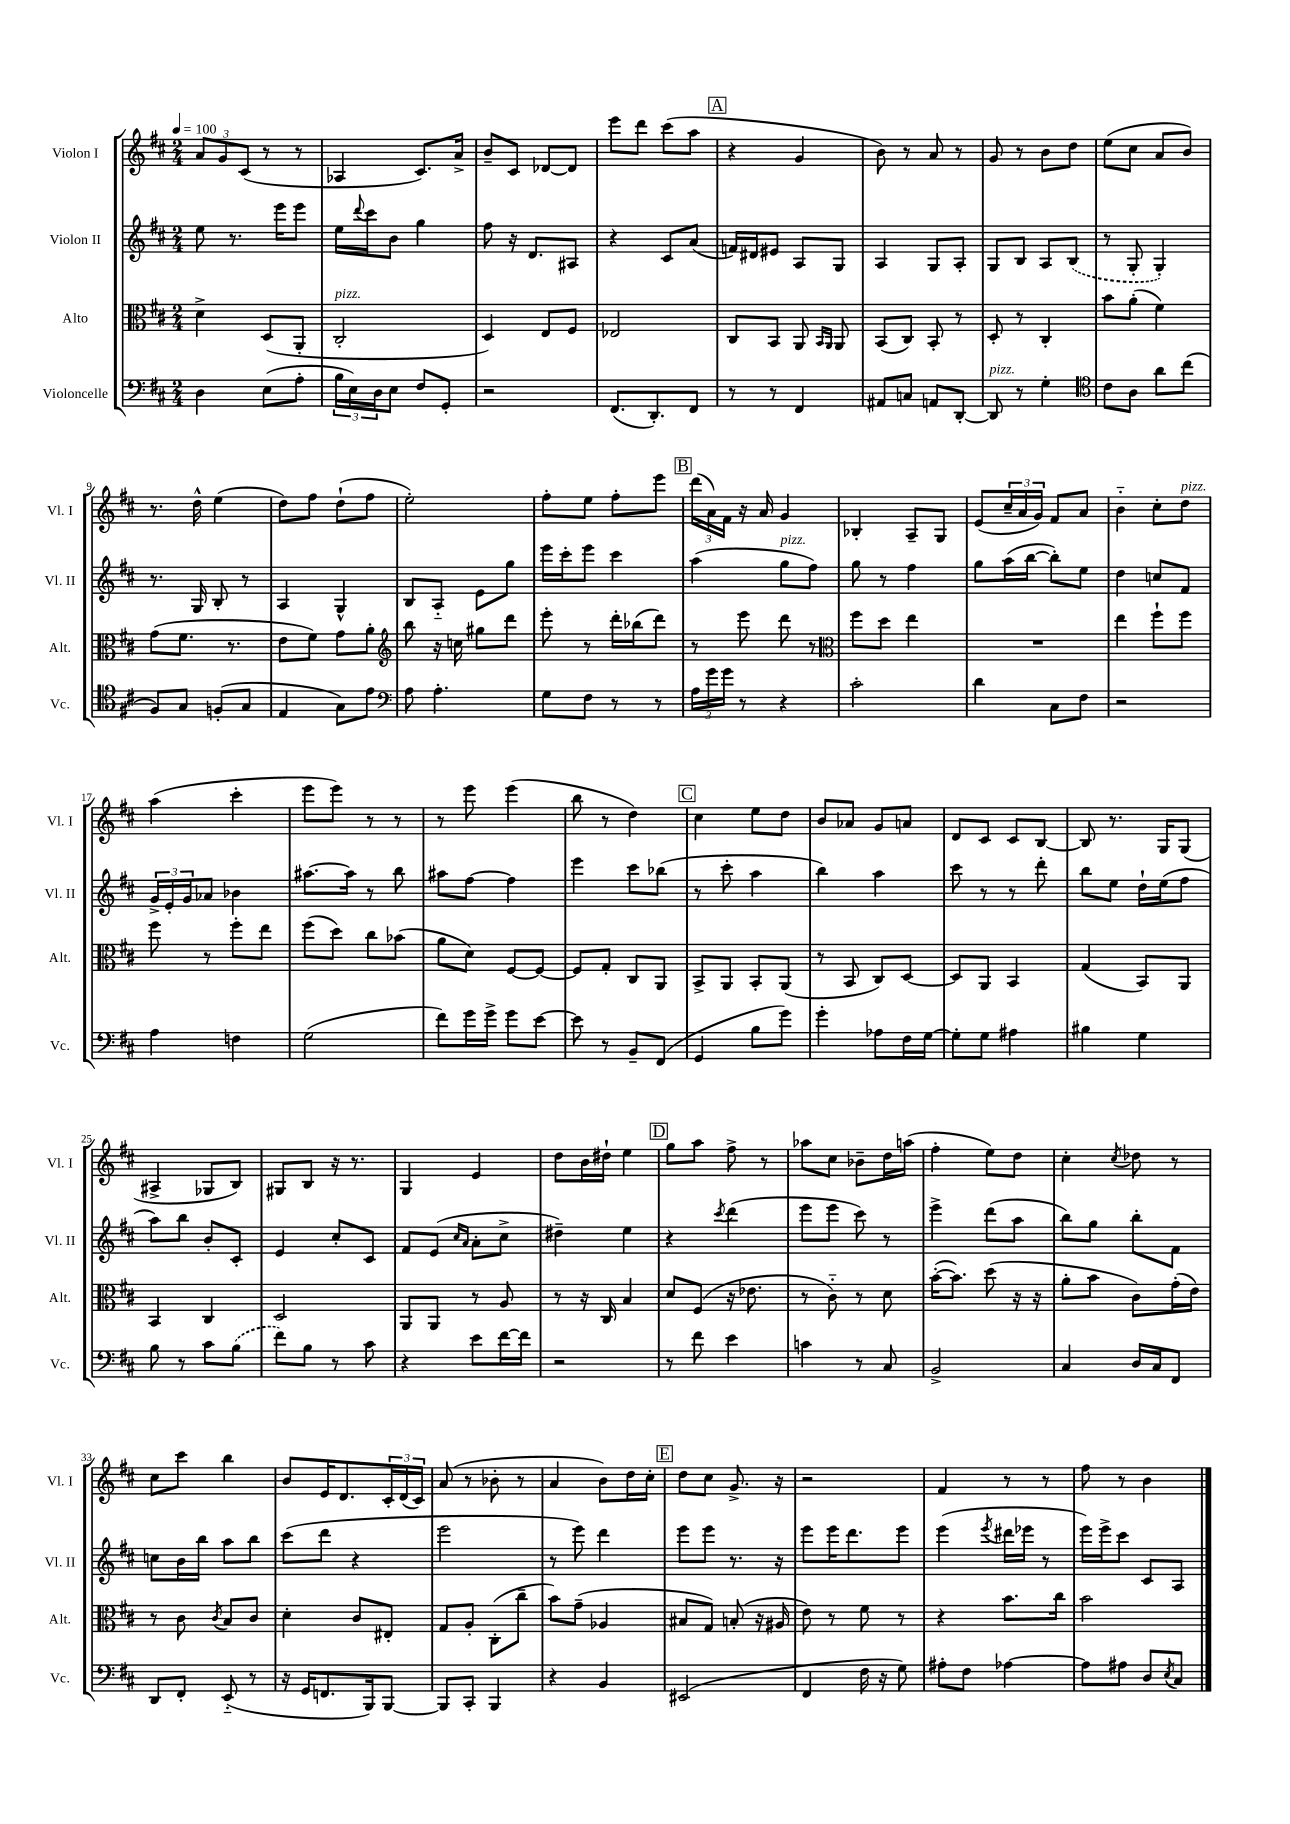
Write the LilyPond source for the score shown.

<<
\new StaffGroup <<
\new Staff = "s0" \with { instrumentName = "Violon I" shortInstrumentName = "Vl. I" } {
    \clef treble \key d \major \numericTimeSignature \time 2/4 \tempo 4 = 100
    \tuplet 3/2 { a'8 g'8 cis'8( } r8 r8 |
    aes4 cis'8.) a'16-> |
    b'8-- cis'8 des'8~ des'8 |
    e'''8 d'''8 cis'''8( a''8 |
    \mark \markup { \box "A" } r4 g'4 |
    b'8) r8 a'8 r8 |
    g'8 r8 b'8 d''8 |
    e''8( cis''8 a'8 b'8) |
    r8. d''16-^ e''4( |
    d''8) fis''8 d''8-!( fis''8 |
    e''2-.) |
    fis''8-. e''8 fis''8-. e'''8 |
    \mark \markup { \box "B" } \tuplet 3/2 { d'''16( a'16) fis'16 } r16 a'16 g'4 |
    bes4-. a8-- g8 |
    e'8( \tuplet 3/2 { cis''16-- a'16 g'16) } fis'8 a'8 |
    b'4-_ cis''8-. d''8^\markup { \italic "pizz." } |
    a''4( cis'''4-. |
    e'''8 e'''8) r8 r8 |
    r8 e'''8 e'''4( |
    b''8 r8 d''4) |
    \mark \markup { \box "C" } cis''4 e''8 d''8 |
    b'8 aes'8 g'8 a'8 |
    d'8 cis'8 cis'8 b8~ |
    b8 r8. g16 g8( |
    ais4-> ges8 b8) |
    gis8 b8 r16 r8. |
    g4 e'4 |
    d''8 b'16 dis''16-! e''4 |
    \mark \markup { \box "D" } g''8 a''8 fis''8-> r8 |
    aes''8 cis''8 bes'8-- d''16 a''16( |
    fis''4-. e''8) d''8 |
    cis''4-. \acciaccatura { cis''8 } des''8 r8 |
    cis''8 cis'''8 b''4 |
    b'8 e'16 d'8. \tuplet 3/2 { cis'16-. d'16( cis'16) } |
    a'8( r8 bes'8-. r8 |
    a'4 b'8) d''16 cis''16-. |
    \mark \markup { \box "E" } d''8 cis''8 g'8.-> r16 |
    r2 |
    fis'4 r8 r8 |
    fis''8 r8 b'4 \bar "|." |
}
\new Staff = "s1" \with { instrumentName = "Violon II" shortInstrumentName = "Vl. II" } {
    \clef treble \key d \major \numericTimeSignature \time 2/4
    e''8 r8. e'''16 e'''8 |
    e''16 \appoggiatura { d'''8 } cis'''16 b'8 g''4 |
    fis''8 r16 d'8. ais8 |
    r4 cis'8 a'8( |
    \mark \markup { \box "A" } f'16) dis'16 eis'8 a8 g8 |
    a4 g8 a8-. |
    g8 b8 a8 \once \slurDashed b8( |
    r8 g8-. g4-.) |
    r8. g16 b8-. r8 |
    a4 g4-^ |
    b8 a8-_ e'8 g''8 |
    e'''16 cis'''16-. e'''8 cis'''4 |
    \mark \markup { \box "B" } a''4( g''8^\markup { \italic "pizz." } fis''8) |
    g''8 r8 fis''4 |
    g''8 a''16( b''16~ b''8-.) e''8 |
    d''4 c''8 fis'8 |
    \tuplet 3/2 { g'16-> e'16-. g'16 } aes'8 bes'4 |
    ais''8.~ ais''16 r8 b''8 |
    ais''8 fis''8~ fis''4 |
    e'''4 cis'''8 bes''8( |
    \mark \markup { \box "C" } r8 cis'''8-. a''4 |
    b''4) a''4 |
    cis'''8 r8 r8 d'''8-. |
    b''8 e''8 d''16-! e''16( fis''8 |
    a''8) b''8 b'8-. cis'8-. |
    e'4 cis''8-. cis'8 |
    fis'8 e'8( \grace { cis''16 a'16 } a'8-. cis''8-> |
    dis''4--) e''4 |
    \mark \markup { \box "D" } r4 \acciaccatura { cis'''8 } d'''4( |
    e'''8 e'''8 cis'''8) r8 |
    e'''4-> d'''8( a''8 |
    b''8) g''8 b''8-. fis'8 |
    c''8 b'16 b''16 a''8 b''8 |
    cis'''8( d'''8 r4 |
    e'''2 |
    r8 e'''8) d'''4 |
    \mark \markup { \box "E" } e'''8 e'''8 r8. r16 |
    e'''8 e'''16 d'''8. e'''8 |
    e'''4( \acciaccatura { e'''8 } dis'''16 ees'''16 r8 |
    e'''16) e'''16-> cis'''8 cis'8 a8 \bar "|." |
}
\new Staff = "s2" \with { instrumentName = "Alto" shortInstrumentName = "Alt." } {
    \clef alto \key d \major \numericTimeSignature \time 2/4
    d'4-> d8( a,8-. |
    cis2-.^\markup { \italic "pizz." } |
    d4) e8 fis8 |
    ees2 |
    \mark \markup { \box "A" } cis8 b,8 a,8 \grace { b,16 a,16 } a,8 |
    b,8( cis8) b,8-. r8 |
    d8-. r8 cis4-. |
    b'8 a'8-.( fis'4) |
    g'8( fis'8. r8. |
    e'8 fis'8) g'8 a'8-. |
    \clef treble b''8 r16 c''16 gis''8 d'''8 |
    e'''8-. r8 d'''16-. bes''16( d'''8) |
    \mark \markup { \box "B" } r8 e'''8 d'''8 r8 |
    \clef alto fis''8 d''8 e''4 |
    R2 |
    e''4 fis''8-! fis''8 |
    fis''8 r8 fis''8-. e''8 |
    fis''8( d''8) cis''8 bes'8( |
    a'8 d'8) fis8~ fis8~ |
    fis8 g8-. cis8 a,8 |
    \mark \markup { \box "C" } b,8-> a,8 b,8-. a,8( |
    r8 b,8 cis8) d8~ |
    d8 a,8 b,4 |
    g4( b,8) a,8 |
    b,4 cis4 |
    d2 |
    a,8 a,8 r8 a8 |
    r8 r16 cis16 b4 |
    \mark \markup { \box "D" } d'8 fis8( r16 ees'8. |
    r8 cis'8-_) r8 d'8 |
    b'16~-.( b'8.) d''8( r16 r16 |
    a'8-. b'8 cis'8) g'16-.( e'16) |
    r8 cis'8 \acciaccatura { cis'8 } b8 cis'8 |
    d'4-. cis'8 eis8-. |
    g8 a8-. cis8-.( cis''8-- |
    b'8) g'8--( aes4 |
    \mark \markup { \box "E" } bis8 g8) b8-.( r16 ais16 |
    e'8) r8 fis'8 r8 |
    r4 b'8. cis''16 |
    b'2 \bar "|." |
}
\new Staff = "s3" \with { instrumentName = "Violoncelle" shortInstrumentName = "Vc." } {
    \clef bass \key d \major \numericTimeSignature \time 2/4
    d4 e8( a8-. |
    \tuplet 3/2 { b16 e16) d16 } e8 fis8 g,8-. |
    r2 |
    fis,8.( d,8.-.) fis,8 |
    \mark \markup { \box "A" } r8 r8 fis,4 |
    ais,8 c8 a,8 d,8~-. |
    d,8^\markup { \italic "pizz." } r8 g4-. |
    \clef tenor cis'8 a8 a'8 cis''8( |
    fis8) g8 f8-.( g8 |
    e4 g8) e'8 |
    \clef bass a8 a4.-. |
    g8 fis8 r8 r8 |
    \mark \markup { \box "B" } \tuplet 3/2 { a16 g'16 g'16 } r8 r4 |
    cis'2-. |
    d'4 cis8 fis8 |
    r2 |
    a4 f4 |
    g2( |
    fis'8) g'16 g'16-> g'8 e'8~ |
    e'8 r8 b,8-- fis,8( |
    \mark \markup { \box "C" } g,4 b8 g'8) |
    g'4-. aes8 fis16 g16~ |
    g8-. g8 ais4 |
    bis4 g4 |
    b8 r8 cis'8 \once \slurDashed b8( |
    fis'8) b8 r8 cis'8 |
    r4 e'8 fis'16~ fis'16 |
    r2 |
    \mark \markup { \box "D" } r8 fis'8 e'4 |
    c'4 r8 cis8 |
    b,2-> |
    cis4 d16 cis16 fis,8 |
    d,8 fis,8-. e,8-_( r8 |
    r16 g,16 f,8. b,,16) b,,8~ |
    b,,8 cis,8-. b,,4 |
    r4 b,4 |
    \mark \markup { \box "E" } eis,2( |
    fis,4 fis16 r16 g8) |
    ais8-. fis8 aes4~ |
    aes8 ais8 d8 \acciaccatura { e8 } cis8 \bar "|." |
}
>>
>>
